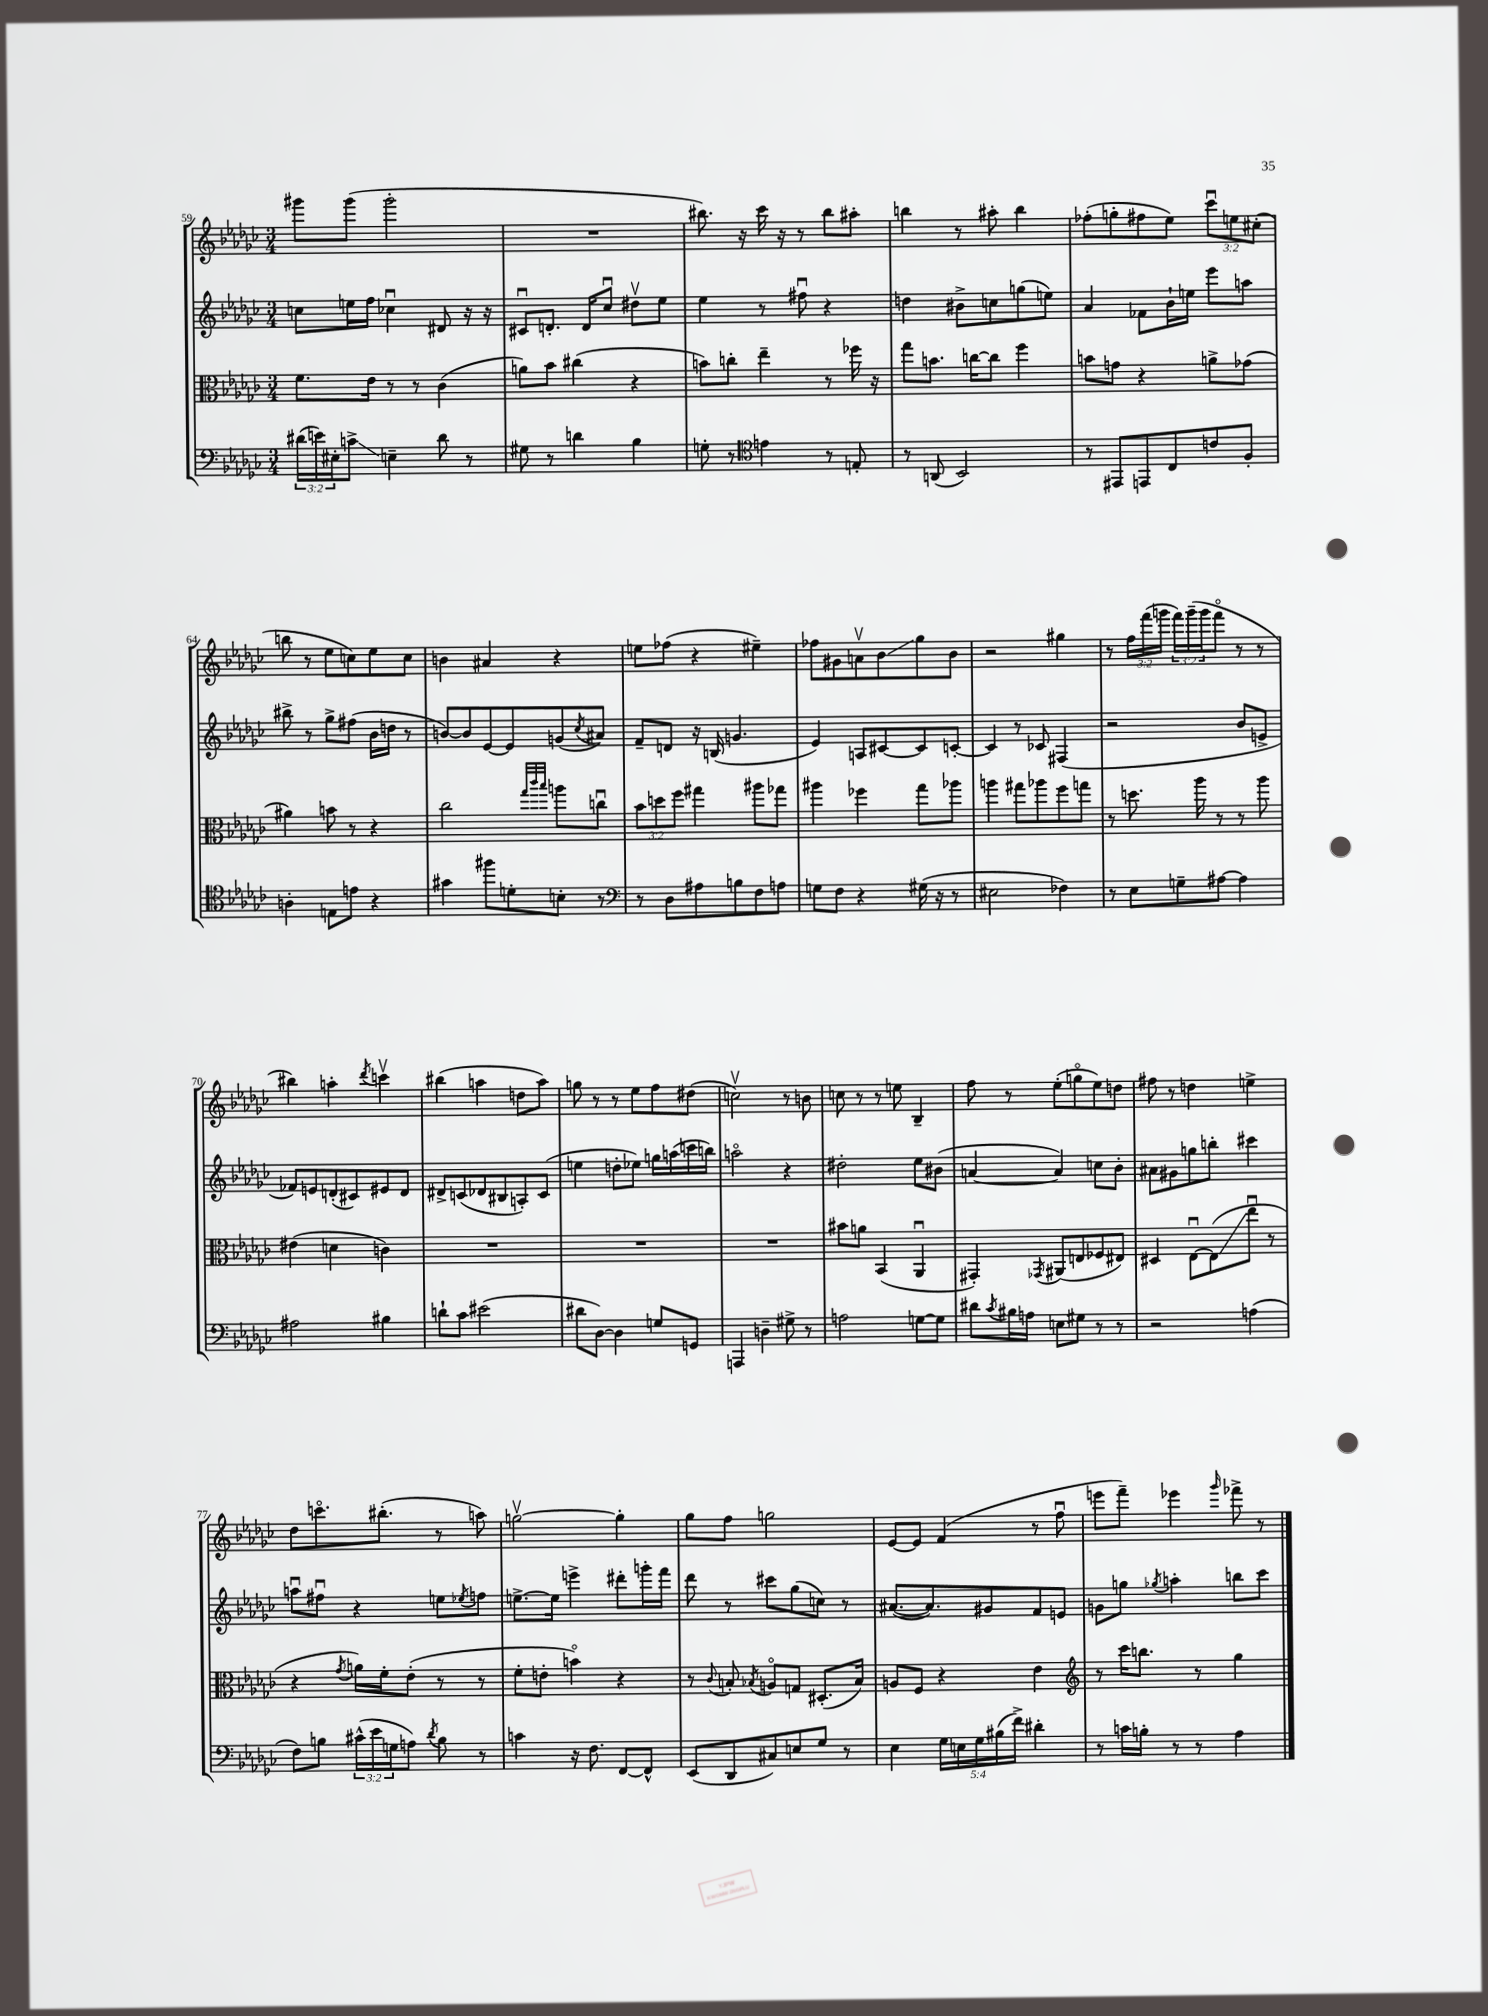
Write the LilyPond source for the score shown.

<<
\new StaffGroup <<
\new Staff = "s0" {
    \clef treble \key ges \major \numericTimeSignature \time 3/4 \override Staff.TupletNumber.text = #tuplet-number::calc-fraction-text
    gis'''8 gis'''8( gis'''2-. |
    R2. |
    bis''8.) r16 ces'''16 r16 r8 bis''8 ais''8-. |
    b''4 r8 ais''8-. b''4 |
    fes''8-.( g''8-. fis''8 ees''8) \tuplet 3/2 { ces'''8\downbow e''8 cis''8-.( } |
    b''8 r8 ees''8 c''8) ees''8 c''8 |
    b'4 ais'4 r4 |
    e''8 fes''8( r4 eis''4--) |
    fes''8 gis'8 a'8\upbow bes'8\glissando ges''8 bes'8 |
    r2 gis''4 |
    r8 \tuplet 3/2 { f''16 f'''16( g'''16 } \tuplet 3/2 { f'''16) g'''16--( g'''16 } f'''8\flageolet r8 r8 |
    bis''4) a''4-. \acciaccatura { des'''8 } c'''4\upbow |
    bis''4( a''4 d''8 a''8) |
    g''8 r8 r8 ees''8 f''8 dis''8( |
    c''2\upbow) r8 b'8 |
    c''8 r8 r8 e''8 bes4-- |
    f''8 r8 ees''8-.( g''8\flageolet ees''8) d''8 |
    fis''8 r8 d''4 e''4-> |
    des''8 c'''8.\flageolet bis''8.-.( r8 a''8) |
    g''2~\upbow g''4-. |
    ges''8 f''8 g''2 |
    ees'8~ ees'8 f'4( r8 f''8\downbow |
    e'''8 f'''8--) ees'''4 \grace { ges'''16 } fes'''8-> r8 \bar "|." |
}
\new Staff = "s1" {
    \clef treble \key ges \major \numericTimeSignature \time 3/4
    c''8 e''16 f''16 ces''4\downbow dis'8 r16 r16 |
    cis'8\downbow d'8.-. d'16 ces''8\downbow dis''8\upbow ees''8 |
    ees''4 r8 fis''8\downbow r4 |
    d''4 bis'8-> c''8 g''8( e''8) |
    aes'4 fes'8 bes'16-! e''16 ees'''8 a''8 |
    bis''8-> r8 ges''8-> fis''8( bes'16 d''16 r8 |
    b'8~) b'8 ees'8~ ees'8 g'8( \acciaccatura { ces''8 } ais'8) |
    f'8-- d'8 r16 b16( g'4. |
    ees'4) a8 cis'8~ cis'8 c'8~-. |
    c'4 r8 ces'8 fis4( |
    r2 bes'8 e'8-> |
    fes'8) e'8 d'8-.( cis'8) eis'8 d'8 |
    dis'8-> c'8( des'8 bis8 a8-.) c'8( |
    e''4 d''8-. ees''8) g''16 a''16( c'''16 b''16) |
    a''2\flageolet r4 |
    dis''2-. ees''8 bis'8( |
    a'4~ a'4) c''8 bes'8-. |
    ais'8 gis'8 g''8 b''8-. cis'''4 |
    a''8\downbow fis''8\downbow r4 e''8 \acciaccatura { ees''8 } f''8 |
    e''8.~-> e''16 e'''4-> dis'''8-. g'''16-. f'''16 |
    des'''8 r8 cis'''8 ges''8( c''8) r8 |
    ais'8.~( ais'8.) gis'8 f'8 e'8 |
    g'8 g''8 \acciaccatura { ges''8 } a''4-. b''8 ces'''8 \bar "|." |
}
\new Staff = "s2" {
    \clef alto \key ges \major \numericTimeSignature \time 3/4 \override Staff.TupletNumber.text = #tuplet-number::calc-fraction-text
    f'8. ees'16 r8 r8 ces'4( |
    a'8) bes'8 cis''4( r4 |
    b'8) c''8-. ees''4-- r8 fes''16 r16 |
    ges''8 b'8. c''16~ c''8 f''4 |
    b'8 g'8 r4 a'8-> ges'8( |
    ais'4) b'8 r8 r4 |
    ces''2 \grace { ges''32 ces'''32 bes''32 } a''8 c''8\downbow |
    \tuplet 3/2 { bes'8 d''8 f''8 } gis''4 ais''8 ges''8 |
    ais''4 fes''4 ges''8 aes''8 |
    a''4 gis''8 aes''8 f''8 g''8 |
    r8 d''8. aes''16 r8 r8 aes''8 |
    eis'4( d'4 c'4) |
    R2. |
    R2. |
    R2. |
    bis'8 a'8 bes,4( aes,4\downbow |
    gis,4-.) \acciaccatura { ges,8 } ais,8( e8 fes8 eis8) |
    dis4 ees8~\downbow ees8\glissando( ees''8\downbow r8 |
    r4 \acciaccatura { ges'8 } a'16) f'16-. ees'8-.( r8 r8 |
    f'8-. e'8-. b'4\flageolet) r4 |
    r8 \appoggiatura { ces'8 } b8-. \acciaccatura { bes8 } a8\flageolet g8 dis8.-.( bes16) |
    a8 f8 r4 ees'4 |
    \clef treble r8 ces'''16 b''8. r8 ges''4 \bar "|." |
}
\new Staff = "s3" {
    \clef bass \key ges \major \numericTimeSignature \time 3/4 \override Staff.TupletNumber.text = #tuplet-number::calc-fraction-text
    \tuplet 3/2 { dis'16( e'16) eis16-. } c'8->\glissando e4-- dis'8 r8 |
    gis8 r8 d'4 bes4 |
    g8-. r8 \clef tenor e'4 r8 e8-. |
    r8 a,8( bes,2) |
    r8 eis,8 e,8 ces8 c'8 f8-. |
    a4-. e8 e'8 r4 |
    gis'4 fis''8 d'8-. b8-. r8 |
    \clef bass r8 des8 ais8 b8 f8 a8 |
    g8 f8 r4 gis16( r16 r8 |
    eis2 fes4) |
    r8 ees8 g8-- ais8~ ais4 |
    ais2 bis4 |
    d'8-! ces'8 eis'2( |
    dis'8 des8~) des4 g8 g,8 |
    a,,4 d4-- gis8-> r8 |
    a2 g8~ g8 |
    dis'8 \acciaccatura { ces'8 } bis16 a16 e8 gis8 r8 r8 |
    r2 a4( |
    f8) b8 \tuplet 3/2 { cis'16-^( ees'16 g16 } a8) \acciaccatura { des'8 } b8 r8 |
    c'4 r16 f8. f,8~ f,8-^ |
    ees,8( des,8 cis8) e8 ges8 r8 |
    ees4 \tuplet 5/4 { ges16 e16 ges16 bis16( f'16->) } dis'4-. |
    r8 c'16 b16-. r8 r8 aes4 \bar "|." |
}
>>
>>
\layout { \context { \Score currentBarNumber = #59 } }
